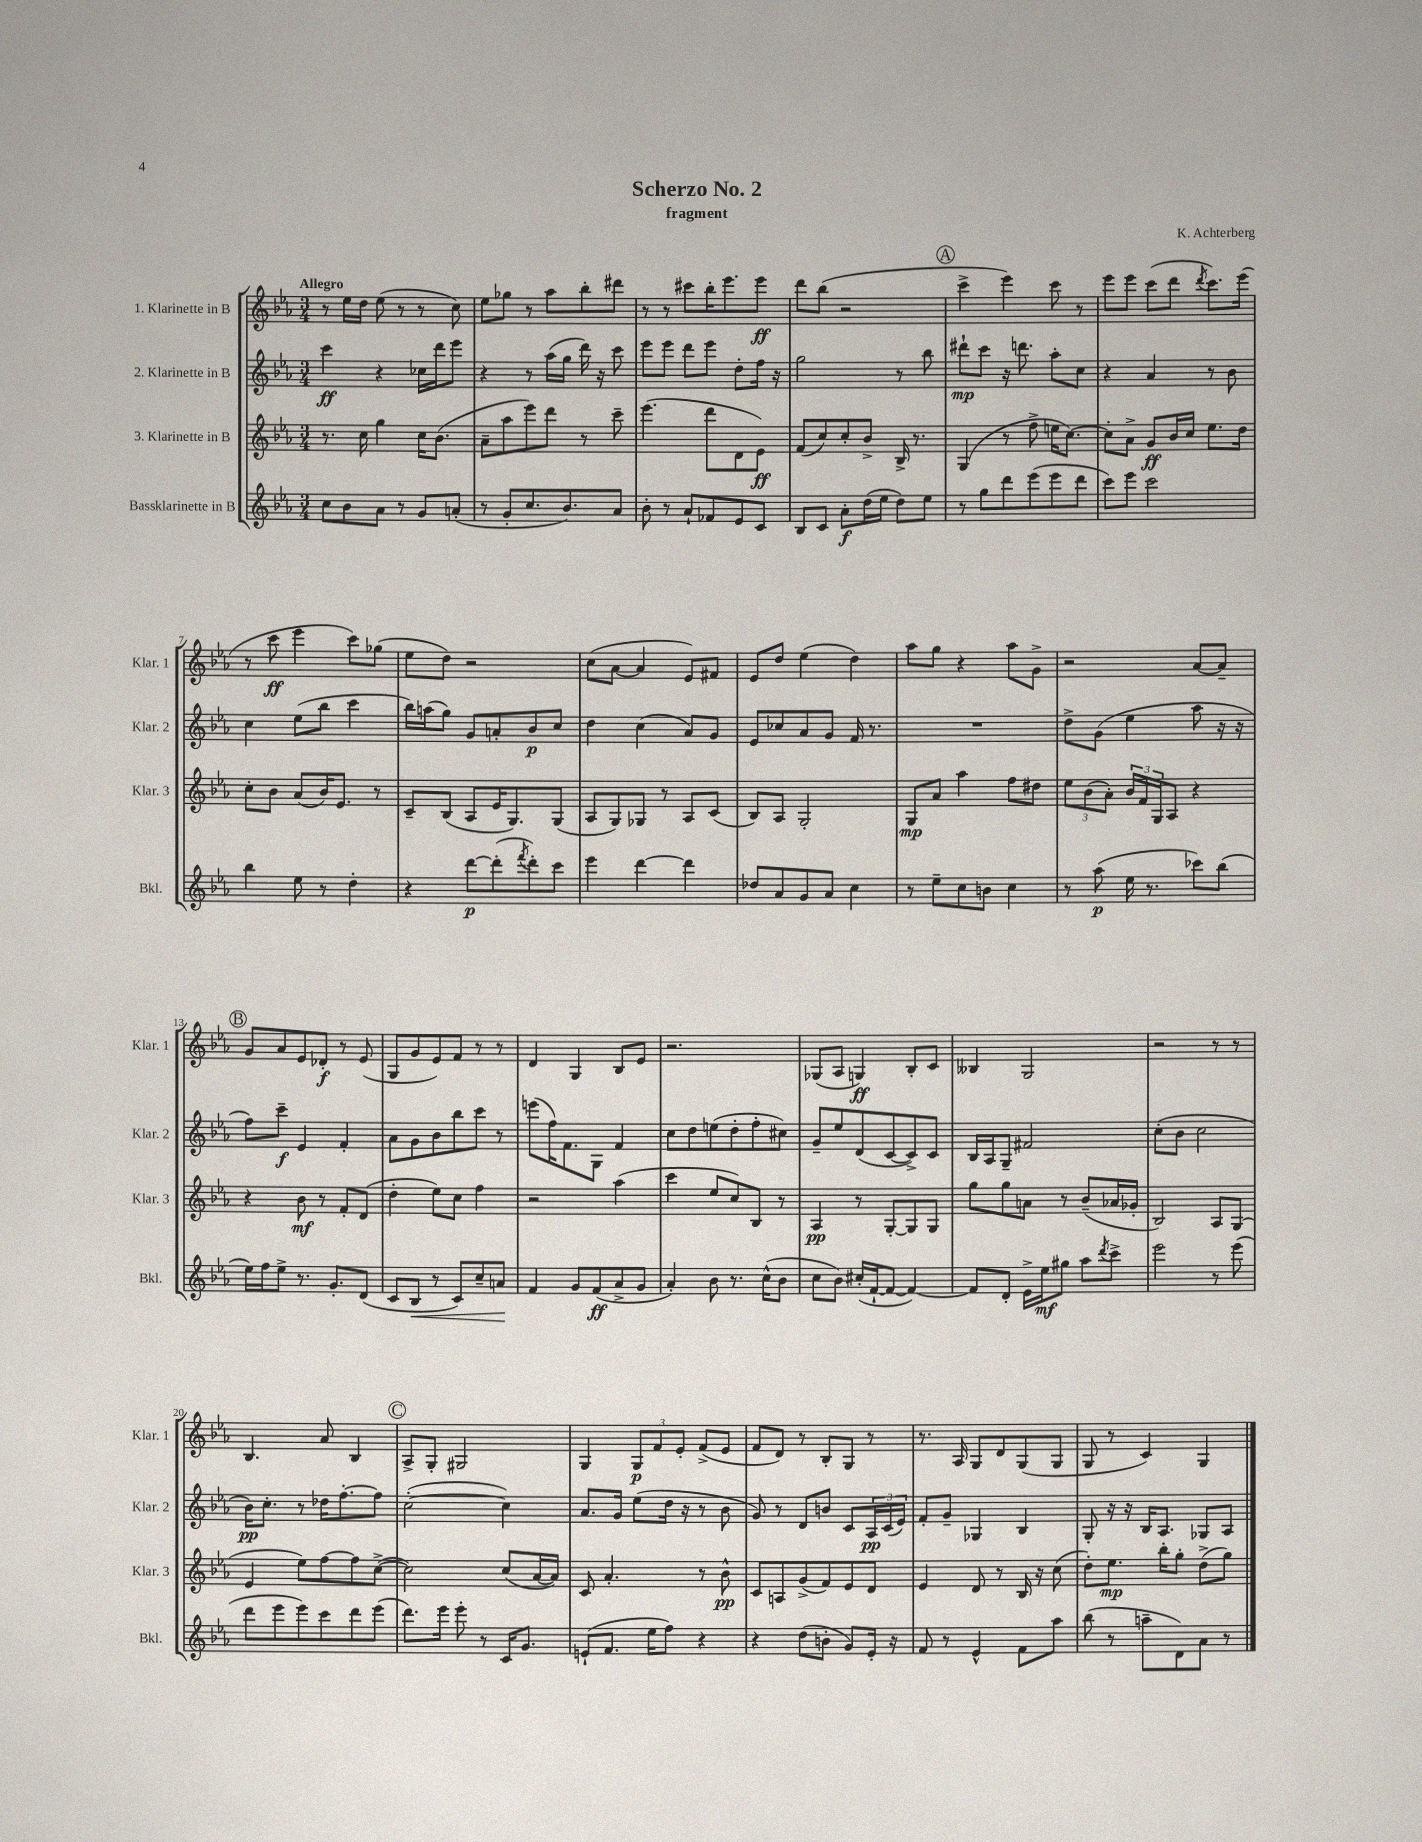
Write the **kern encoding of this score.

**kern	**kern	**kern	**kern
*staff4	*staff3	*staff2	*staff1
*clefG2	*clefG2	*clefG2	*clefG2
*k[b-e-a-]	*k[b-e-a-]	*k[b-e-a-]	*k[b-e-a-]
*M3/4	*M3/4	*M3/4	*M3/4
8cc	8.r	4ccc	8r
8b-	.	.	16ee-
.	16cc	.	16dd
8a-	4gg	4r	(8ee-
8r	.	.	8r
8g	16cc	16cc-	8r
.	(8.b-	16ddd	.
(8a'	.	8eee-	8cc)
=	=	=	=
8r	8a-~	4r	8ee-
8g'	8aa-	.	8gg-
8.cc	8eee-)	8r	8r
.	8ddd	(16aa-	8aa-
8.b-)	.	16gg	.
.	8r	16ddd)	8bb-'
.	.	16r	.
8a-	8ccc~	8ccc	8ddd#
=	=	=	=
8b-'	(4.eee-	8eee-	8r
8r	.	8eee-	8r
8a-`	.	8ddd	8ccc#
8f-	8ddd	8eee-	16bb-'
.	.	.	8.eee-
8e-	8d	8dd'	.
8c	8e-)	16ff	8eee-
.	.	16r	.
=	=	=	=
8B-	(8f	2gg	8ddd
8c	8cc)	.	(8bb-
8a-'	8cc'	.	2r
(16dd	8b-^	.	.
16ee-	.	.	.
8dd)	16B-^	8r	.
.	8.r	.	.
8ee-	.	8bb-	.
=	=	=	=
8r	(4G	8ddd#`	4ccc^
8gg	.	8ccc	.
8ddd	8r	16r	4eee-)
.	.	8.ddd	.
(8eee-	8ff^	.	.
8eee-	16ee	8aa-'	8ccc
.	[8.cc)	.	.
8ddd	.	8cc	8r
=	=	=	=
8ccc)	8cc']	4r	8eee-
8eee-	8a-^	.	8eee-
2ccc	8g	4a-	(8ccc
.	16b-	.	8ddd
.	16cc	.	.
.	.	.	8qddd
.	8.ee-	8r	8.ccc)
.	.	8b-	.
.	16dd	.	(16eee-
=	=	=	=
4bb-	8cc'	4cc	8r
.	8b-	.	8ccc
8ee-	(8a-	(8ee-	4eee-
8r	16b-)	8bb-	.
.	8.e-	.	.
4dd'	.	4ccc	8ccc)
.	8r	.	(8gg-
=	=	=	=
4r	8c~	16bb-)	8ee-
.	.	(16aa	.
.	(8B-	8gg)	8dd)
[8ddd	8A-	8g	2r
(8ddd']	16e-	8a'	.
.	8.G)	.	.
8qfff	.	.	.
8ddd')	.	8b-	.
8ccc	(8G	8cc	.
=	=	=	=
4eee-	8A-	4dd	(8cc
.	8G)	.	[8a-
[4ddd	8G-	(4cc	4a-]
.	8r	.	.
4ddd]	8A-	8a-)	8e-)
.	(8c	8g	8f#
=	=	=	=
8dd-	8B-)	8e-	8e-
8a-	8A-	8cc-	8dd
8g	2G'	8a-	(4ee-
8a-	.	8g	.
4cc	.	16f	4dd)
.	.	8.r	.
=	=	=	=
8r	8G	2.r	8aa-
8ee-~	8a-	.	8gg
8cc	4aa-	.	4r
8b	.	.	.
4cc	8ff	.	8aa-
.	8dd#	.	8g^
=	=	=	=
8r	12ee-	8dd^	2r
.	(12b-	.	.
(8aa-	.	(8g	.
.	12a-')	.	.
16ee-	24b-	4ee-	.
.	24f	.	.
8.r	.	.	.
.	24G	.	.
.	8A-	.	.
8ccc-)	4r	8aa-	[8a-
(8bb-	.	16r	8a-~]
.	.	16r	.
=	=	=	=
16ee-)	4r	8ff)	8g
16ff	.	.	.
8ee-^	.	8ccc~	8a-
8.r	8b-	4e-	8e-
.	8r	.	8d-'
8.g'	.	.	.
.	8f'	4f'	8r
(8d	(8d	.	(8e-
=	=	=	=
8c	4dd'	8a-	8G
8B-	.	8g	8g
8r	8ee-)	8b-	8e-)
8c)	8cc	8bb-	8f
8cc~	4ff	8ccc	8r
8a	.	8r	8r
=	=	=	=
4f	2r	(8eee	4d
.	.	16ff)	.
.	.	8.f	.
8g	.	.	4G
(8f	.	8G	.
8a-^	(4aa-	4f	8B-
8g	.	.	8e-
=	=	=	=
4a-')	4ccc	8cc	2.r
.	.	8dd	.
8b-	8ee-	(8ee	.
8.r	8cc)	8dd'	.
.	8B-	8ff'	.
(16cc^^	.	.	.
8b-	8r	8cc#)	.
=	=	=	=
8cc	4A-	8g~	(8G-
8b-)	.	8ee-	8A-
(16cc#'	8r	(8d	4G)
[16f`	.	.	.
8f_	[8G'	[8c	.
4f_)	8G]	8c^])	8B-'
.	8G	8c	8c
=	=	=	=
8f]	8gg	16B-	4B--
.	.	16A-	.
8d'	8gg	8G~	.
16e-^	8a	2f#	2G
16ee-	.	.	.
8gg#	8r	.	.
8aa-	(8b-~	.	.
8qddd	.	.	.
8ccc^	16a-	.	.
.	16g-'	.	.
=	=	=	=
2eee-	2B-)	(8cc'	2r
.	.	8b-	.
.	.	2cc	.
8r	8A-	.	8r
(8eee-	(8G	.	8r
=	=	=	=
8ddd	4e-	16b-)	4.B-
.	.	8.cc'	.
8eee-	.	.	.
8eee-)	8ee-)	8r	.
8ccc	[8ff	16dd-	8a-
.	.	[8.ff'	.
8ddd	8ff]	.	4B-
(8eee-	([8cc^	8ff]	.
=	=	=	=
8.ddd)	2cc])	([2cc'	8A-^
.	.	.	8G'
16eee-	.	.	.
8eee-'	.	.	2G#
8r	.	.	.
16c	(8cc	4cc])	.
8.g	.	.	.
.	[16a-	.	.
.	16a-])	.	.
=	=	=	=
(8e`	8c	8.a-	4G
8.f	4.a-'	.	.
.	.	16g	.
.	.	(8ee-	12G
16ee-	.	.	.
.	.	.	12f
8ff)	.	16dd	.
.	.	.	12e-'
.	.	16r	.
4r	8r	8r	(8f^
.	8b-^^	8b-	8e-
=	=	=	=
4r	8c	8g)	8f
.	8A	8r	8d)
(8dd	(8g^	8d	8r
8b'	8f)	8b	8B-'
8g)	8e-	8c	8G
16e-'	8d	24A-	8r
.	.	(24c	.
16r	.	.	.
.	.	24e-)	.
=	=	=	=
8f	4e-	8f'	8.r
8r	.	8g~	.
.	.	.	16A-
4e-^^	8d	4G-	8G
.	8r	.	8d
8f	16B-	4B-	(8G
.	16r	.	.
8aa-	(8cc	.	8G
=	=	=	=
(8bb-	8dd')	8G'	8G
8r	8.ee-	16r	8r
.	.	16r	.
8aa~	.	16B-	4c)
.	16bb-'	8.A-	.
8d)	8gg'	.	.
8a-	(8dd^	8G-	4G
8r	8gg)	8A-	.
==	==	==	==
*-	*-	*-	*-
